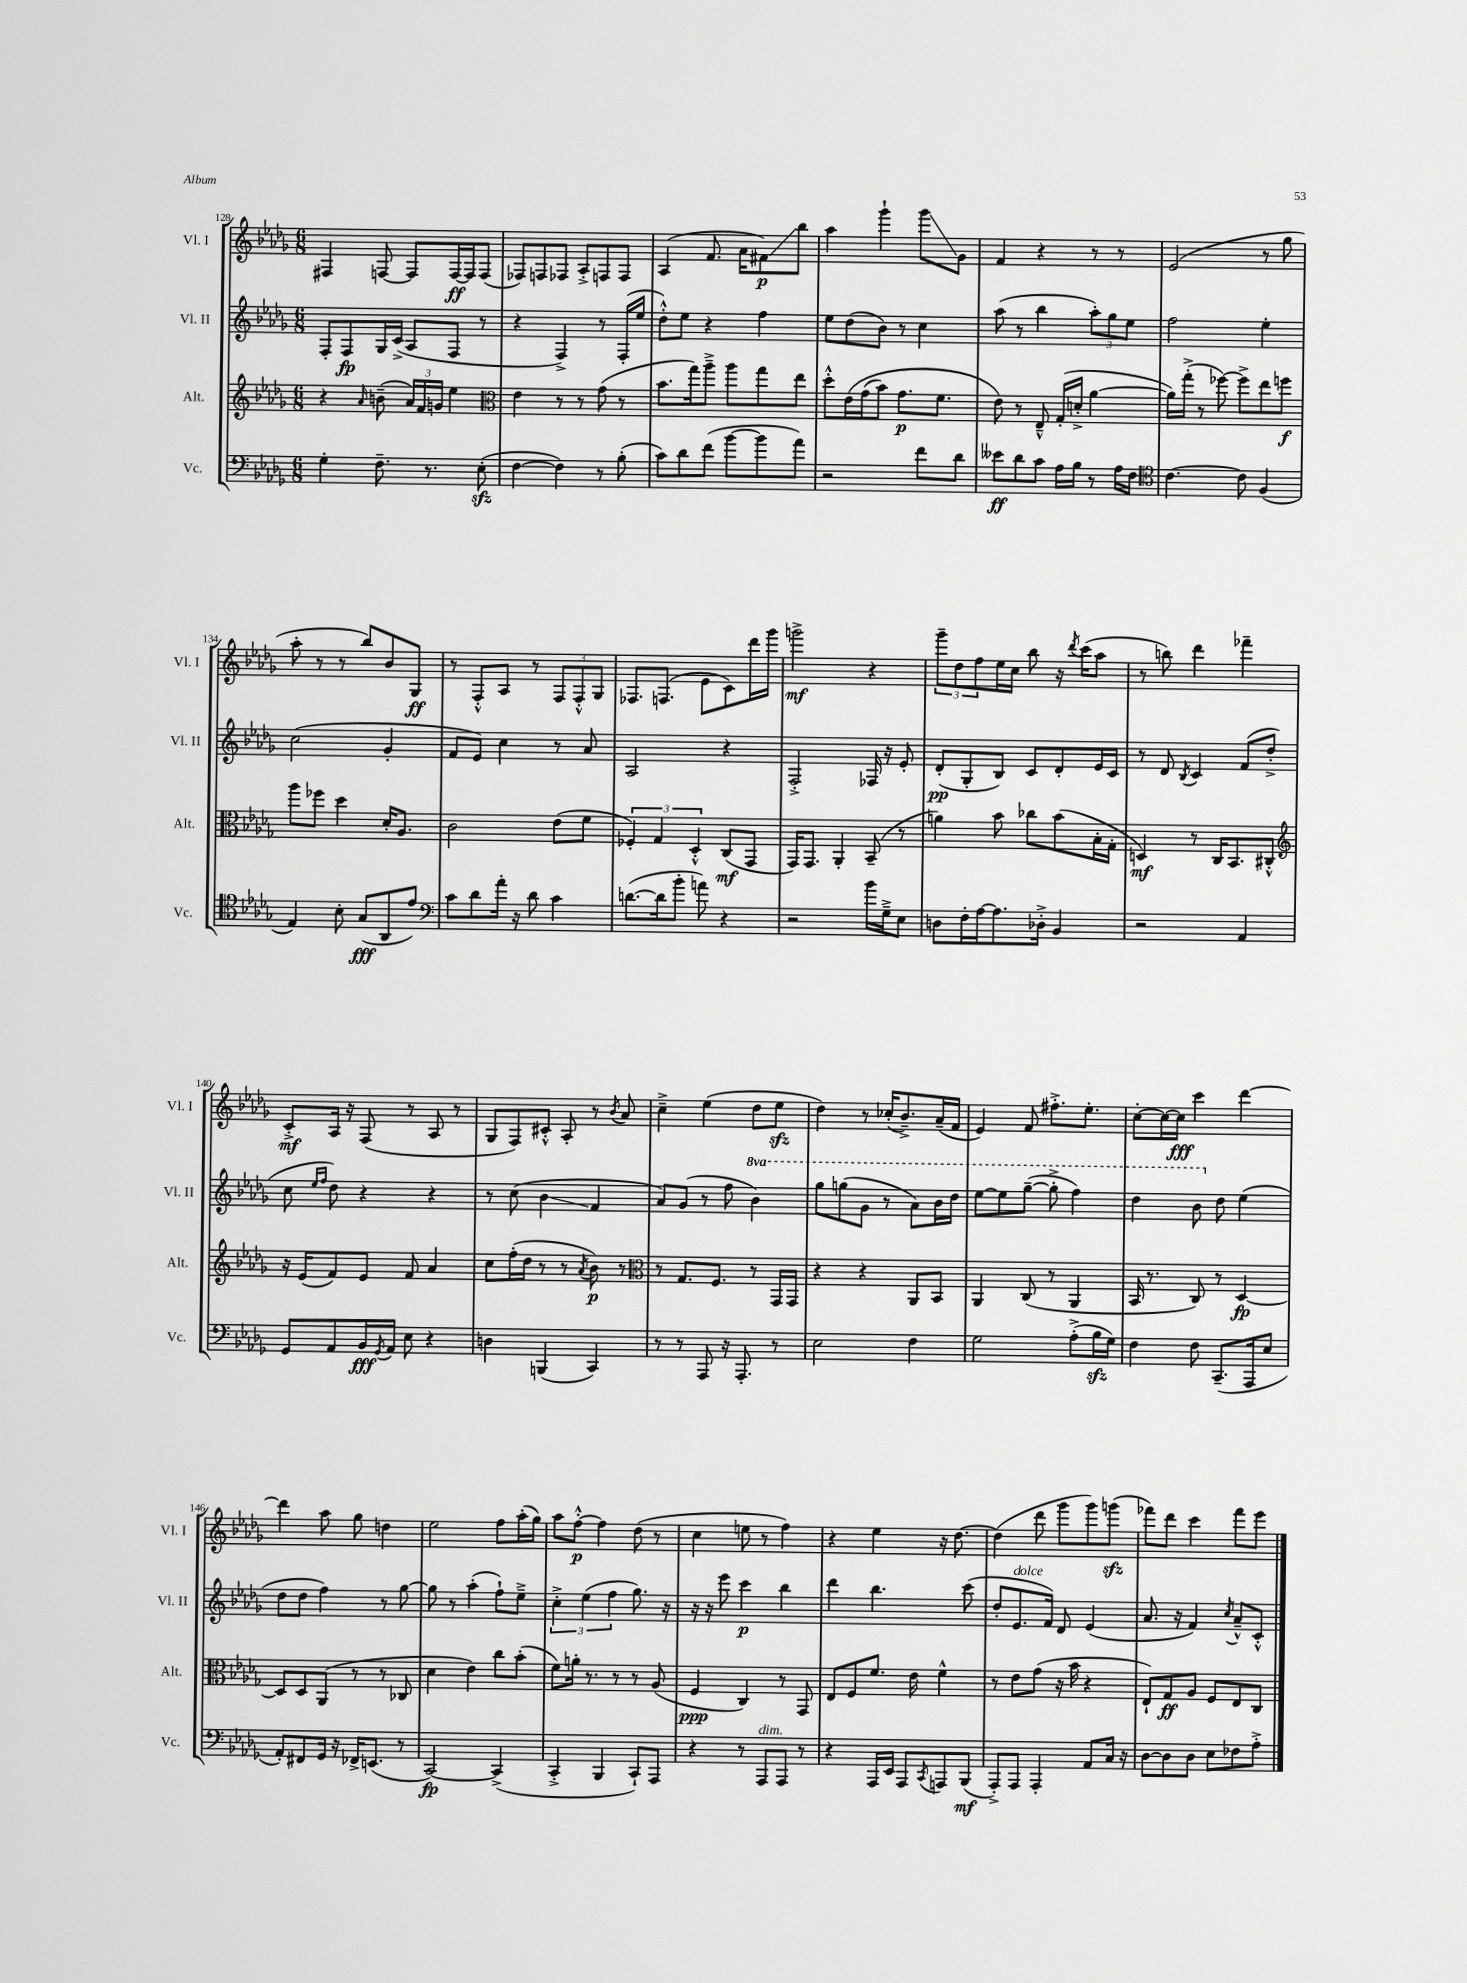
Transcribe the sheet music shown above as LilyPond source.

<<
\new StaffGroup <<
\new Staff = "s0" \with { instrumentName = "Vl. I" shortInstrumentName = "Vl. I" } {
    \clef treble \key des \major \numericTimeSignature \time 6/8
    fis4 f8~ f8 f16~\ff f16 f8( |
    fes8) f8 fes8 aes8-.-> f8 f8 |
    aes4( f'8. aes'16 fis'8\glissando\p) bes''8 |
    aes''4 ges'''4-! ges'''8\glissando ges'8 |
    f'4 r4 r8 r8 |
    ees'2( r8 ges''8 |
    aes''8-. r8 r8 bes''8) bes'8 ges8\ff |
    r8 f8-.-^ aes8 r8 \tuplet 3/2 { f8 f8-.-^ ges8 } |
    fes8. f8.( ees'8 c'8) des'''16 ges'''16 |
    g'''2->\mf r4 |
    \tuplet 3/2 { ges'''8-- des''8 f''8 } ees''16 c''16 bes''8 r16 \acciaccatura { des'''8 } c'''16( aes''8 |
    r8 b''8) des'''4 fes'''4-- |
    c'8-.->\mf aes16 r16 f8( r8 aes8 r8 |
    ges8 f8) cis'8-.-^ aes8-. r8 \acciaccatura { bes'8 } aes'8 |
    c''4---> ees''4( des''8 ees''8\sfz |
    des''4) r8 ces''16-.( bes'8.--->) aes'16--( f'16 |
    ees'4) f'8 fis''8.-.-> ees''8.-. |
    c''8~-. c''16~ c''16\fff c'''4 des'''4~ |
    des'''4 aes''8 ges''8 d''4 |
    ees''2 f''8 aes''16-.( ges''16) |
    aes''8 f''8~-.-^\p f''4 des''8( r8 |
    c''4 e''8 r8 f''4) |
    r4 ees''4 r16 des''8.~ |
    des''4( des'''8 ges'''8 ges'''8) g'''8\sfz( |
    fes'''8) des'''8 c'''4 fes'''8 ees'''8 \bar "|." |
}
\new Staff = "s1" \with { instrumentName = "Vl. II" shortInstrumentName = "Vl. II" } {
    \clef treble \key des \major \numericTimeSignature \time 6/8 \set Staff.ottavationMarkups = #ottavation-simple-ordinals
    f8-. f8\fp ges16 c'16->( aes8 f8 r8 |
    r4 f4->) r8 f16-.( ees''16 |
    des''8-.-^) ees''8 r4 f''4 |
    ees''8 des''8( bes'8) r8 c''4 |
    aes''8( r8 bes''4 \tuplet 3/2 { aes''8-.) ges''8 ees''8 } |
    f''2 ees''4-. |
    c''2( ges'4-. |
    f'8 ees'8) c''4 r8 aes'8 |
    aes2 r4 |
    f2-.-> fes16 r16 ees'8-. |
    des'8-.\pp( ges8-. bes8) c'8 des'8-. ees'16 c'16 |
    r8 des'8 \acciaccatura { bes8 } c'4 f'8( des''8-.-> |
    c''8 \grace { ees''16 f''16 } des''8) r4 r4 |
    r8 c''8( bes'4\glissando f'4 |
    aes'8) ges'8( r8 f''8 \ottava #1 bes''4) |
    ges'''8 g'''8( ges''8 r8 aes''8) bes''16 des'''16 |
    ees'''8~ ees'''8 ges'''8~--( ges'''8-.-> f'''4) |
    des'''4 bes''8 \ottava #0 des''8 ees''4( |
    des''8 des''8 f''4) r8 ges''8~ |
    ges''8 r8 aes''4-.( f''8-!) ees''8---> |
    \tuplet 3/2 { c''4-.-> ees''4( f''4 } ges''8.) r16 |
    r16 r16 ees'''8 c'''4\p bes''4 |
    des'''4 bes''4. c'''8( |
    des''8-. ees'8.^\markup { \italic "dolce" } f'16) des'8 ees'4( |
    aes'8. r16 f'4) \acciaccatura { c''8 } aes'8---^ c'8-.-^ \bar "|." |
}
\new Staff = "s2" \with { instrumentName = "Alt." shortInstrumentName = "Alt." } {
    \clef treble \key des \major \numericTimeSignature \time 6/8
    r4 \grace { aes'16 } b'8--( \tuplet 3/2 { aes'16) f'16 g'16 } ees''4 |
    \clef alto ees'4 r8 r8 ges'8( r8 |
    bes'8. ges''16) aes''8---> aes''8 ges''8 ees''8 |
    des''8-.-^ ees'16\( ges'16( bes'8) ges'8.\p f'8. |
    ees'8\) r8 ees8---^ ges16-.( d'16-.-> aes'4~ |
    aes'16) ges''16-.->( r8 fes''8~) fes''8-> ees''8 f''8\f |
    aes''8 fes''8 des''4 des'16-. aes8. |
    c'2 ees'8( f'8 |
    \tuplet 3/2 { fes4-.) ges4 des4-.-^ } c8\mf( ges,8 |
    ges,16) ges,8. aes,4-. bes,8--( r8 |
    a'4) bes'8 ces''8 bes'8( bes16-. ges16-. |
    d4\mf) r8 c16 bes,8. cis8-.-^ |
    \clef treble r16 ees'16( f'8) ees'8 f'8 aes'4 |
    c''8 f''16-.( des''16 r8 r8 \acciaccatura { aes'8 } bes'8\p) r8 |
    \clef alto r8 ges8. f8. r8 ges,16 ges,16 |
    r4 r4 aes,8 bes,8 |
    aes,4 c8( r8 aes,4 |
    bes,16 r8. c8) r8 des4~\fp |
    des8 des8 aes,8( r8 r8 ces8 |
    des'4 ees'4) c''8 bes'8-.( |
    f'8) a'16-. r8. r8 r8 aes8( |
    f4\ppp c4) r8 ges,8 |
    ees8 f8 f'8. ees'16 f'4-^ |
    r8 ees'8 ges'8( r16 bes'16 r4 |
    ees8-!) ges8\ff aes8 f8 ees8 c8 \bar "|." |
}
\new Staff = "s3" \with { instrumentName = "Vc." shortInstrumentName = "Vc." } {
    \clef bass \key des \major \numericTimeSignature \time 6/8
    ges4-. f8.-- r8. ees8-.\sfz( |
    f4~ f4) r8 bes8-.( |
    c'8) des'8 f'8( bes'8~ bes'8 aes'8) |
    r2 f'8 des'8 |
    eeses'8\ff des'8 c'8 aes16 bes16 r8 aes16 f16 |
    \clef tenor c'4.~ c'8 f4( |
    ees4) bes8-. ges8\fff( aes,8 ees'8) |
    \clef bass c'8 des'8 aes'16-. r16 des'8 c'4 |
    d'8.~( d'16 bes'8-. a'8) r4 |
    r2 bes'16 ges16---> ees8 |
    d8 f16-. aes16~ aes8. des16-.-> bes,4 |
    r2 aes,4 |
    ges,8 aes,8 bes,16\fff \acciaccatura { ges,8 } aes,16 ees8 r4 |
    d4 b,,4( c,4) |
    r8 r8 aes,,8 r16 aes,,8.-. r8 |
    ees2 f4 |
    ges2 aes8-.->( bes16\sfz ges16) |
    f4 f8 c,8.--( aes,,16 ees8 |
    aes,8-.) fis,8 ges,16 r16 fes,16-> e,8.( r8 |
    c,2~\fp) c,4->( |
    c,4-.-> bes,,4 c,8-!) aes,,8 |
    r4 r8 aes,,8^\markup { \italic "dim." } aes,,8 r8 |
    r4 aes,,16 ees,16 aes,,8 \acciaccatura { c,8 } a,,8 bes,,8\mf( |
    aes,,8-.->) aes,,8 aes,,4-. aes,8 c16 r16 |
    des8~ des8 des8 ees8 fes8 aes8-.-> \bar "|." |
}
>>
>>
\layout { \context { \Score currentBarNumber = #128 } }
